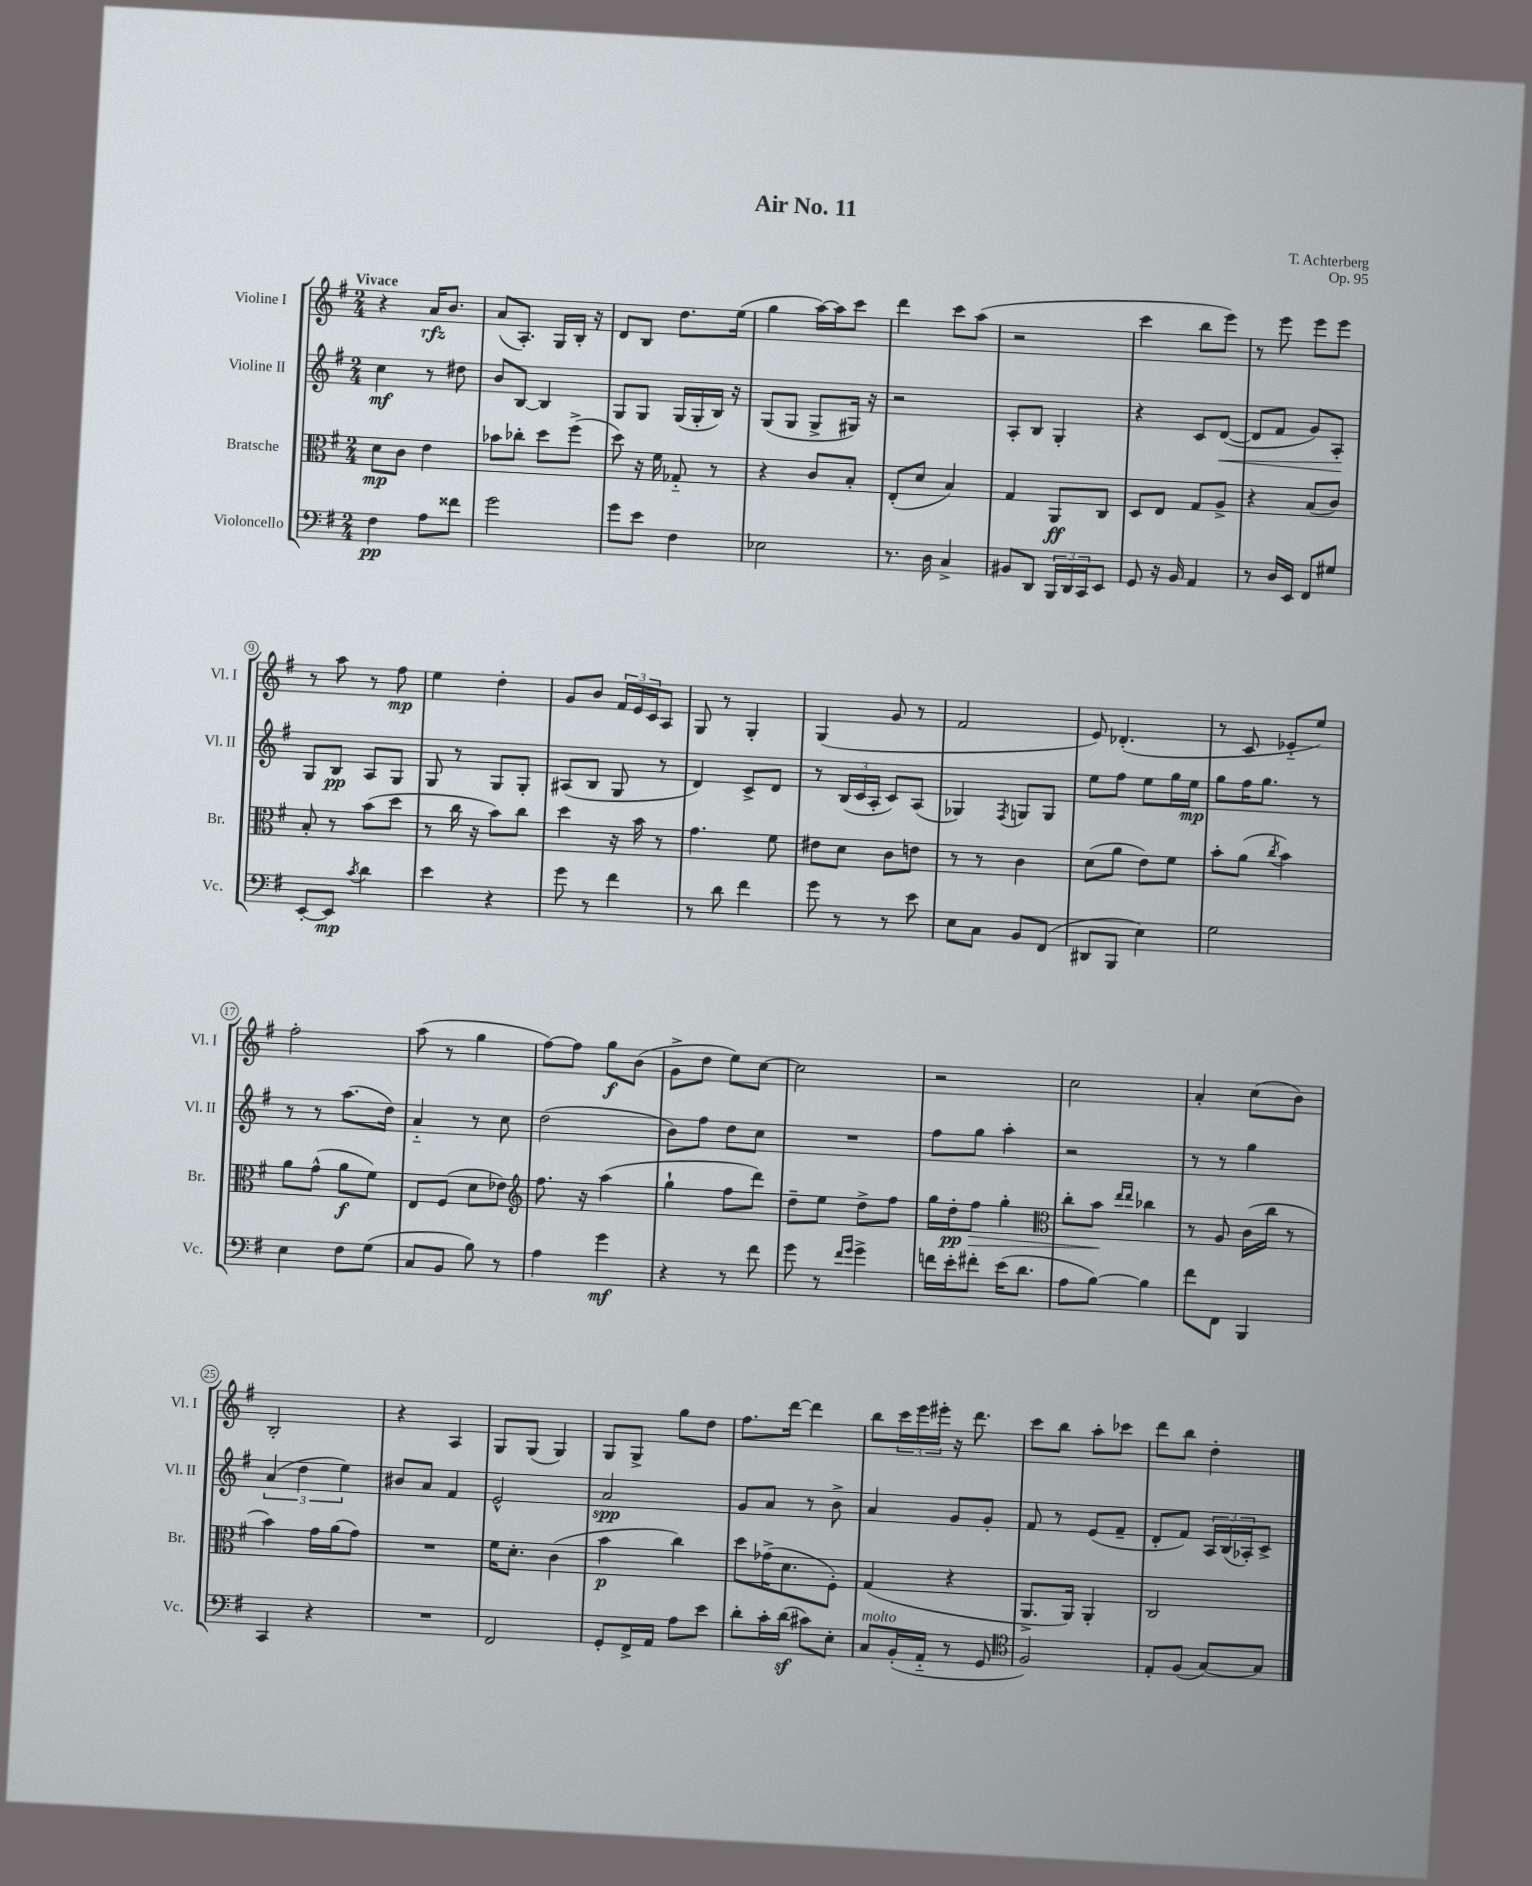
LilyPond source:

\header { title = "Air No. 11" composer = "T. Achterberg" opus = "Op. 95" }
<<
\new StaffGroup <<
\new Staff = "s0" \with { instrumentName = "Violine I" shortInstrumentName = "Vl. I" } {
    \clef treble \key g \major \numericTimeSignature \time 2/4 \tempo "Vivace"
    r4 a'16\rfz b'8. |
    a'8( a8.-.) g16 b16-. r16 |
    d'8 b8 d''8. e''16( |
    g''4 a''16~) a''16 c'''8 |
    d'''4 c'''8 a''8( |
    r2 |
    c'''4 b''8 e'''8) |
    r8 e'''8 e'''8 e'''8 |
    r8 a''8 r8 fis''8\mp |
    e''4 d''4-. |
    g'8 b'8 \tuplet 3/2 { fis'16 e'16 c'16 } a8 |
    g8 r8 g4-. |
    g4( g'8 r8 |
    fis'2 |
    e'8) des'4.-.( |
    r8 c'8 ees'8-_ e''8) |
    fis''2-. |
    a''8( r8 g''4 |
    fis''8~) fis''8 g''8\f b'8( |
    g'8-> d''8 e''8) c''8~ |
    c''2 |
    r2 |
    c''2 |
    a'4-. c''8( b'8) |
    b2-. |
    r4 a4 |
    g8 g8( g4) |
    g8 g8-> g''8 d''8 |
    fis''8. d'''16~ d'''4 |
    b''8 \tuplet 3/2 { c'''16 e'''16 eis'''16-. } r16 d'''8. |
    c'''8 b''8 a''8-. ces'''8 |
    d'''8 b''8 d''4-. \bar "|." |
}
\new Staff = "s1" \with { instrumentName = "Violine II" shortInstrumentName = "Vl. II" } {
    \clef treble \key g \major \numericTimeSignature \time 2/4
    c''4\mf r8 dis''8 |
    b'8 b8~ b4 |
    g8 g8 g16( g16-. b16) r16 |
    g8( g8 g8-> gis16) r16 |
    r2 |
    a8-. b8 g4-. |
    r4 c'8 d'8~\<( |
    d'8 fis'8 g'8) a8-.\! |
    g8 b8\pp a8 g8 |
    g8 r8 g8 g8-. |
    ais8( b8 g8 r8 |
    d'4) c'8-> d'8 |
    r8 \tuplet 3/2 { b16( c'16 a16-. } c'8) a8( |
    ges4) \acciaccatura { fis8 } g8 g8 |
    e''8 fis''8 e''8 g''16 e''16\mp |
    g''8 fis''16 g''8. r8 |
    r8 r8 a''8.( d''16) |
    a'4-_ r8 c''8 |
    d''2( |
    b'8) fis''8 d''8 c''8 |
    R2 |
    fis''8 g''8 a''4-. |
    r2 |
    r8 r8 g''4 |
    \tuplet 3/2 { a'4( d''4 e''4) } |
    bis'8 a'8 fis'4 |
    e'2-^ |
    a'2\spp |
    g'8 a'8 r8 b'8-> |
    a'4 g'8 g'8-. |
    fis'8 r8 e'8( fis'8-- |
    d'8-. fis'8) \tuplet 3/2 { a16 b16( aes16-.) } c'8-> \bar "|." |
}
\new Staff = "s2" \with { instrumentName = "Bratsche" shortInstrumentName = "Br." } {
    \clef alto \key g \major \numericTimeSignature \time 2/4
    d'8\mp c'8 e'4 |
    bes'8 ces''8-. d''8 fis''8->( |
    d''8) r16 fis'16 ges8-_ r8 |
    r4 c'8 b8-. |
    e8-.( d'8 b4) |
    g4 a,8\ff c8 |
    d8 e8 g8 a8-> |
    r4 b8( c'8) |
    b8-. r8 b'8( d''8 |
    r8 c''16 r16 b'8) c''8 |
    d''4 r16 b'16 r8 |
    g'4. fis'8 |
    eis'8 d'8 c'8 e'8 |
    r8 r8 c'4 |
    d'8( a'8 e'8) fis'8 |
    b'8-. a'8( \acciaccatura { c''8 } b'4) |
    a'8 g'8-^( a'8\f fis'8) |
    e8 fis8( d'8 ees'8) |
    \clef treble fis''8. r16 a''4( |
    g''4-! fis''8 d'''8) |
    d''8-- e''8 d''8-> fis''8 |
    g''16 d''16-.\pp\> fis''8 g''4-. |
    \clef alto c''8-. b'8\! \grace { e''16 e''16 } ces''4 |
    r8 a8 c'16( c''16 r8 |
    b'4) g'16 a'16( g'8) |
    R2 |
    fis'16 d'8.-. c'4( |
    b'4\p c''4) |
    d''8 ges'16->( d'8. fis8-.) |
    g4( r4 |
    a,8.-> a,16) a,4-. |
    c2 \bar "|." |
}
\new Staff = "s3" \with { instrumentName = "Violoncello" shortInstrumentName = "Vc." } {
    \clef bass \key g \major \numericTimeSignature \time 2/4
    fis4\pp a8 fisis'8 |
    g'2 |
    g'8 e'8 fis4 |
    ees2 |
    r8. d16 c4-> |
    bis,8 d,8 \tuplet 3/2 { b,,16 d,16 c,16 } e,8 |
    g,8 r16 b,16 a,4 |
    r8 d16 e,16 fis,8 gis8 |
    e,8~-. e,8\mp \acciaccatura { c'8 } d'4 |
    e'4 r4 |
    g'8 r8 fis'4 |
    r8 d'8 fis'4 |
    g'8 r8 r8 e'8 |
    e8 c8 b,8 fis,8( |
    dis,8 b,,8 e4) |
    g2 |
    e4 fis8 g8( |
    c8 b,8 b8) r8 |
    a4 g'4\mf |
    r4 r8 fis'8 |
    g'8 r8 \grace { fis'16 g'16 } g'4-> |
    f'16 e'16-. fis'8-. e'16( d'8. |
    a8 b8~) b4 |
    fis'8 fis,8 b,,4 |
    c,4 r4 |
    R2 |
    fis,2 |
    g,8-. fis,16-> a,16 a8 e'8 |
    d'8-. c'16-. d'16\sf( cis'8) e8-. |
    c8^\markup { \italic "molto" } b,16-.( a,16-_ r8 g,8 |
    \clef tenor fis2) |
    e8-. fis8( g8~) g8 \bar "|." |
}
>>
>>
\layout { \context { \Score \override BarNumber.stencil = #(make-stencil-circler 0.1 0.3 ly:text-interface::print) } }
